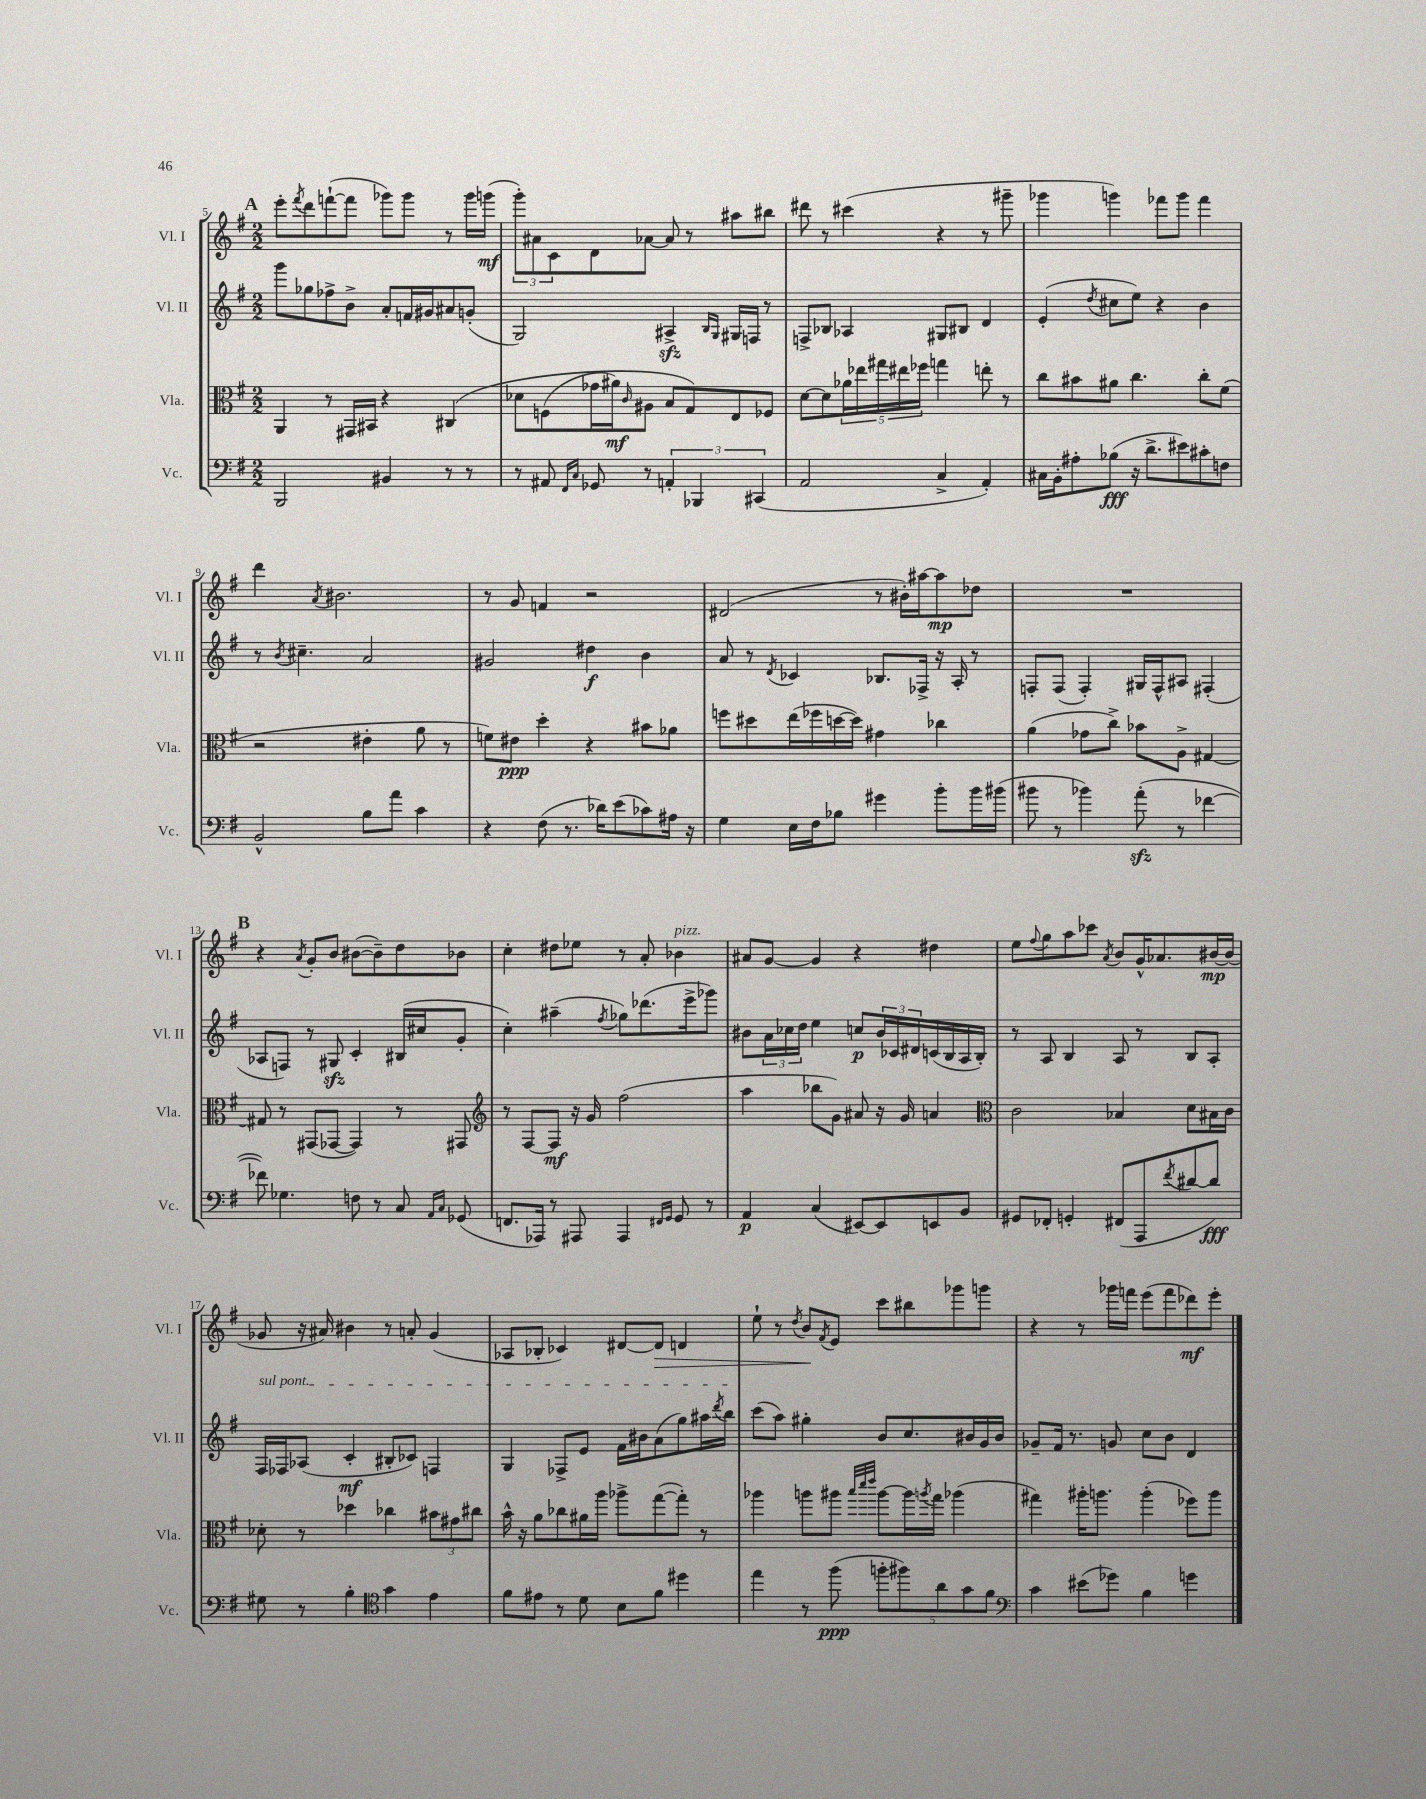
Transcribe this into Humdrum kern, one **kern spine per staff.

**kern	**dynam	**kern	**dynam	**kern	**dynam	**kern	**dynam
*part4	*part4	*part3	*part3	*part2	*part2	*part1	*part1
*staff4	*staff4	*staff3	*staff3	*staff2	*staff2	*staff1	*staff1
*I"Vc.	*	*I"Vla.	*	*I"Vl. II	*	*I"Vl. I	*
*I'Vc.	*	*I'Vla.	*	*I'Vl. II	*	*I'Vl. I	*
*clefF4	*	*clefC3	*	*clefG2	*	*clefG2	*
*k[f#]	*	*k[f#]	*	*k[f#]	*	*k[f#]	*
*M2/2	*	*M2/2	*	*M2/2	*	*M2/2	*
!!LO:REH:place=s1:t=A
=5	=5	=5	=5	=5	=5	=5	=5
2BBB/	.	4AA/	.	8ggg\L	.	8eee'\L	.
.	.	.	.	.	.	8qfff#/	.
.	.	.	.	8gg-X\	.	8ddd\	.
.	.	8r	.	8ff-X^\	.	([8fffn`\	.
.	.	16GG#X/LL	.	8b^\J	.	8fff\J]	.
.	.	16BB#X/JJ	.	.	.	.	.
4BB#X/	.	4r	.	8a'/L	.	8ggg-X\L)	.
.	.	.	.	16fn/L	.	8ggg-\J	.
.	.	.	.	16g#X/J	.	.	.
8r	.	(4C#X/	.	8a#X/	.	8r	.
8r	.	.	.	(8gn'/J	.	16ggg-\LL	.
.	.	.	.	.	.	(16gggn\JJ	mf
=6	=6	=6	=6	=6	=6	=6	=6
8r	.	8d-X\L	.	2G/)	.	12ggg'\L)	.
.	.	.	.	.	.	12a#X\	.
8AA#X/	.	(8Fn\	.	.	.	.	.
.	.	.	.	.	.	12c\	.
16qqFF#/LL	.	.	.	.	.	.	.
16qqC/JJ	.	.	.	.	.	.	.
8GG-X/	.	16g-X\L	.	.	.	8d\	.
.	.	16a#X\J)	mf	.	.	.	.
.	.	16qqc/	.	.	.	.	.
8r	.	8A#X\J	.	.	.	[8a-X\J	.
6AAn'/	.	8B/L	.	4A#Xzz^/	.	8a-/]	.
.	.	8G/)	.	.	.	8r	.
6BBB-X/	.	.	.	.	.	.	.
.	.	.	.	16qqB/LL	.	.	.
.	.	.	.	16qqG/JJ	.	.	.
.	.	8E/	.	16G#X/LL	.	8aa#X\L	.
.	.	.	.	16Fn/JJ	.	.	.
(6CC#X/	.	.	.	.	.	.	.
.	.	8F-X/J	.	8r	.	8bb#X\J	.
=7	=7	=7	=7	=7	=7	=7	=7
2AA/	.	[8d\L	.	8Fn^/L	.	8ddd#X\	.
.	.	8d\]	.	8B-X/J	.	8r	.
.	.	20a-X\L	.	4A-X/	.	(4ccc#X\	.
.	.	20ee-X\	.	.	.	.	.
.	.	20gg#X\	.	.	.	.	.
.	.	20ee#X\	.	.	.	.	.
.	.	20ff-X\JJ	.	.	.	.	.
4C^/	.	4ggn\	.	8G#X/L	.	4r	.
.	.	.	.	8B#X/J	.	.	.
4AA'/)	.	8een'\	.	4d/	.	8r	.
.	.	8r	.	.	.	8ggg#X~\	.
=8	=8	=8	=8	=8	=8	=8	=8
16C#X\LL	.	8cc\L	.	(4e'/	.	4ggg-X\	.
16BB'\J	.	.	.	.	.	.	.
8A#X'\	.	8b#X\	.	.	.	.	.
.	.	.	.	8qdd/	.	.	.
(8B-X\J	fff	8a#X\J	.	8cc#X\L	.	4gggn\)	.
16r	.	4.cc\	.	8ee\J)	.	.	.
8.d^\L	.	.	.	.	.	.	.
.	.	.	.	4r	.	8fff-X\L	.
8e#X\)	.	.	.	.	.	8ggg\J	.
8c#X'\	.	8cc'\L	.	4b\	.	4fff-\	.
8Fn\J	.	(8f#\J	.	.	.	.	.
!!LO:LB:g=z
=9	=9	=9	=9	=9	=9	=9	=9
2BB^^/	.	2r	.	8r	.	4ddd\	.
.	.	.	.	8qb/	.	.	.
.	.	.	.	4.cc#X~\	.	.	.
.	.	.	.	.	.	8qa/	.
.	.	.	.	.	.	2.b#X\	.
8B\L	.	4e#X'\	.	2a/	.	.	.
8a\J	.	.	.	.	.	.	.
4c\	.	8a\	.	.	.	.	.
.	.	8r	.	.	.	.	.
=10	=10	=10	=10	=10	=10	=10	=10
4r	.	8fn\L)	.	2g#X/	.	8r	.
.	.	8e#X\J	ppp	.	.	8g/	.
(8F#\	.	4dd'\	.	.	.	4fn/	.
8.r	.	.	.	.	.	.	.
.	.	4r	.	4dd#X\	f	2r	.
16d-X\KL)	.	.	.	.	.	.	.
(8e\	.	.	.	.	.	.	.
8c-X\)	.	8b#X\L	.	4b\	.	.	.
16A#X\Jk	.	8a-X\J	.	.	.	.	.
16r	.	.	.	.	.	.	.
=11	=11	=11	=11	=11	=11	=11	=11
4G\	.	8ffn\L	.	8a/	.	(2d#X/	.
.	.	8dd#X\	.	8r	.	.	.
.	.	.	.	8qd/	.	.	.
16E\LL	.	(16ee\L	.	4c-X/	.	.	.
16F#\J	.	16ff-X\	.	.	.	.	.
8B-X\J	.	[16ddn\	.	.	.	.	.
.	.	16dd\JJ])	.	.	.	.	.
4g#X\	.	4g#X\	.	8.B-X/L	.	8r	.
.	.	.	.	.	.	16b#X'\LL)	.
.	.	.	.	16F-X^/Jk	.	[16aa#X\J	.
8b'\L	.	4cc-X\	.	16r	.	8aa#\]	mp
.	.	.	.	16A'/	.	.	.
16b\L	.	.	.	8r	.	8dd-X\J	.
(16b#X\JJ	.	.	.	.	.	.	.
=12	=12	=12	=12	=12	=12	=12	=12
8b#X\	.	(4a\	.	8Fn'/L	.	1r	.
8r	.	.	.	(8F/J	.	.	.
4b-X\)	.	8g-X\L	.	4F'/)	.	.	.
.	.	8cc^\J)	.	.	.	.	.
(8azz'\	.	8b-X\L	.	16G#X/LL	.	.	.
.	.	.	.	16F^^/J	.	.	.
8r	.	8A^\J	.	8A#X/J	.	.	.
[4f-X\	.	[4G#X/	.	(4F#X'/	.	.	.
!!LO:LB:g=z
!!LO:REH:place=s1:t=B
=13	=13	=13	=13	=13	=13	=13	=13
8f-X\])	.	8G#X/]	.	8A-X/L	.	4r	.
4.G-X\	.	8r	.	8Fn/J)	.	.	.
.	.	.	.	.	.	8qa/	.
.	.	(8GG#X/L	.	8r	.	8g'/L	.
.	.	[8GG-X/J	.	8G#Xzz/	.	8b/J	.
8Fn\	.	4GG-/])	.	4c'/	.	([8b#X\L	.
8r	.	.	.	.	.	8b#~\])	.
8C/	.	8r	.	(16B#X/LL	.	8dd\	.
.	.	.	.	16cc#X/J	.	.	.
16qqAA/LL	.	.	.	.	.	.	.
16qqC/JJ	.	.	.	.	.	.	.
(8GG-X/	.	8GG#X/	.	8g'/J	.	8b-X\J	.
=14	=14	=14	=14	=14	=14	=14	=14
*	*	*clefG2	*	*	*	*	*
8.FFn/L	.	8r	.	4cc'\)	.	4cc'\	.
.	.	[8F#/L	.	.	.	.	.
16AAA-X/Jk)	.	.	.	.	.	.	.
8r	.	8F#/J]	mf	(4aa#X~\	.	8dd#X\L	.
8AAA#X/	.	16r	.	.	.	8ee-X\J	.
.	.	16g/	.	.	.	.	.
.	.	.	.	8qff#/	.	.	.
4AAA#/	.	(2ff#\	.	8gg-X\L)	.	8r	.
.	.	.	.	(8.ddd-X\	.	8a'/	.
16qqFF#X/LL	.	.	.	.	.	.	.
16qqGG/JJ	.	.	.	.	.	.	.
!	!	!	!	!	!	!LO:TX:a:i:t=pizz.	!
8GG/	.	.	.	.	.	4b-X\	.
.	.	.	.	16eee^\k	.	.	.
8r	.	.	.	8ggg-X\J)	.	.	.
=15	=15	=15	=15	=15	=15	=15	=15
4AA/	p	4aa\	.	8b#X\L	.	8a#X/L	.
.	.	.	.	24a\L	.	[8g/J	.
.	.	.	.	24cc-X\	.	.	.
.	.	.	.	24dd\JJ	.	.	.
(4C/	.	8bb-X\L	.	4ee\	.	4g/]	.
.	.	8g\J)	.	.	.	.	.
[8EE#X/L)	.	8a#X/	.	8ccn/L	p	4r	.
8EE#/]	.	16r	.	24b#/L	.	.	.
.	.	.	.	24c-X/	.	.	.
.	.	16g/	.	.	.	.	.
.	.	.	.	24d#X/	.	.	.
8EEn/	.	4an/	.	(16cn/	.	4dd#X\	.
.	.	.	.	16B/	.	.	.
8BB/J	.	.	.	16A/	.	.	.
.	.	.	.	16B'/JJ)	.	.	.
=16	=16	=16	=16	=16	=16	=16	=16
*	*	*clefC3	*	*	*	*	*
8GG#X/L	.	2c\	.	8r	.	8ee\L	.
.	.	.	.	.	.	8qqff#/	.
8FF-X'/J	.	.	.	8A/	.	8gg\	.
4GGn'/	.	.	.	4B/	.	8aa\	.
.	.	.	.	.	.	8ccc-X\J	.
.	.	.	.	.	.	8qa/	.
(8FF#X/L	.	4B-X/	.	8A/	.	8b/L	.
8AAA/	.	.	.	8r	.	16g^^/K	.
.	.	.	.	.	.	8.a-X/	.
8qf#/	.	.	.	.	.	.	.
[8d#X/	.	8d\L	.	8B/L	.	.	.
8d#/J])	fff	16B#X\L	.	8A'/J	.	[16b#X/L	mp
.	.	16c\JJ	.	.	.	(16b#/JJ]	.
!!LO:LB:g=z
=17	=17	=17	=17	=17	=17	=17	=17
!	!	!	!	!LO:TX:a:i:t=sul pont.	!	!	!
8G#X\	.	8d-X'\	.	16F#/LL	.	8g-X/	.
.	.	.	.	16F-X/J	.	.	.
8r	.	8r	.	(8A-X/J	.	16r	.
.	.	.	.	.	.	16a#X/)	.
4B'\	.	4dd-X\	.	4c'/	mf	4b#X\	.
*clefC4	*	*	*	*	*	*	*
4g\	.	4cc-X\	.	8B#X'/L	.	8r	.
.	.	.	.	8c-X/J)	.	8an'/	.
4e\	.	12b#X\L	.	4Fn/	.	(4g-/	.
.	.	12g#X\	.	.	.	.	.
.	.	12cc#X\J	.	.	.	.	.
=18	=18	=18	=18	=18	=18	=18	=18
8f#\L	.	16b^^\	.	4G/	.	8A-X/L	.
.	.	16r	.	.	.	.	.
8e#X\J	.	8a\L	.	.	.	8B-X'/J	.
8r	.	8cc-X\	.	8F-X^/L	.	4c-X/)	.
8d\	.	16a#X\L	.	8e/J	.	.	.
.	.	16aa\JJ	.	.	.	.	.
8B\L	.	8aa-X^\L	.	16f#\LL	.	[8d#X/L	.
.	.	.	.	16b#X\J	.	.	.
!	!	!	!	!	!	!	!LO:HP:b
8f#\J	.	([8gg\	.	(8a\	.	8d#/J]	>
4dd#X\	.	8gg'\J])	.	8gg\)	.	4dn/	.
.	.	8r	.	16aa#X\L	.	.	.
.	.	.	.	8qddd/	.	.	.
.	.	.	.	16bb\JJ	.	.	.
=19	=19	=19	=19	=19	=19	=19	=19
4ee\	.	4aa-X\	.	(8ccc\L	.	8ee`\	.
.	.	.	.	8aa\J)	.	8r	.
.	.	.	.	.	.	8qdd/	.
8r	.	8aan\L	.	4gg#X'\	.	8b/L	.
.	.	.	.	.	.	8qf#/	.
(8ff#\	ppp	8aa#X\J	.	.	.	8e/J	]
.	.	32qqbb/LLL	.	.	.	.	.
.	.	32qqddd/	.	.	.	.	.
.	.	32qqeee/JJJ	.	.	.	.	.
10ffn'\L	.	[8aa#\L	.	8b/L	.	8ccc\L	.
10ff#X\)	.	.	.	.	.	.	.
.	.	16aa#\L]	.	8.cc/	.	8bb#X\	.
.	.	8qaan/	.	.	.	.	.
.	.	16gg\JJ	.	.	.	.	.
10a\	.	.	.	.	.	.	.
.	.	(4aa-X\	.	.	.	8ggg-X\	.
10g\	.	.	.	.	.	.	.
.	.	.	.	16b#X/L	.	.	.
.	.	.	.	16g/	.	8gggn\J	.
10f#\J	.	.	.	.	.	.	.
.	.	.	.	16b#/JJ	.	.	.
=20	=20	=20	=20	=20	=20	=20	=20
*clefF4	*	*	*	*	*	*	*
4c\	.	4gg#X\)	.	8g-X~/L	.	4r	.
.	.	.	.	16f#/Jk	.	.	.
.	.	.	.	8.r	.	.	.
(8e#X\L	.	16aa#X'\KL	.	.	.	8r	.
.	.	8.aan\J	.	.	.	.	.
8g-X\J)	.	.	.	8gn/	.	16ggg-X\LL	.
.	.	.	.	.	.	16fffn\JJ	.
4B\	.	(4aa'\	.	8cc\L	.	(8eee\L	.
.	.	.	.	8b\J	.	8fff\	.
4gn\	.	8ff-X\L)	.	4d/	.	8ddd-X\)	mf
.	.	8aa\J	.	.	.	8eee'\J	.
==	==	==	==	==	==	==	==
*-	*-	*-	*-	*-	*-	*-	*-
